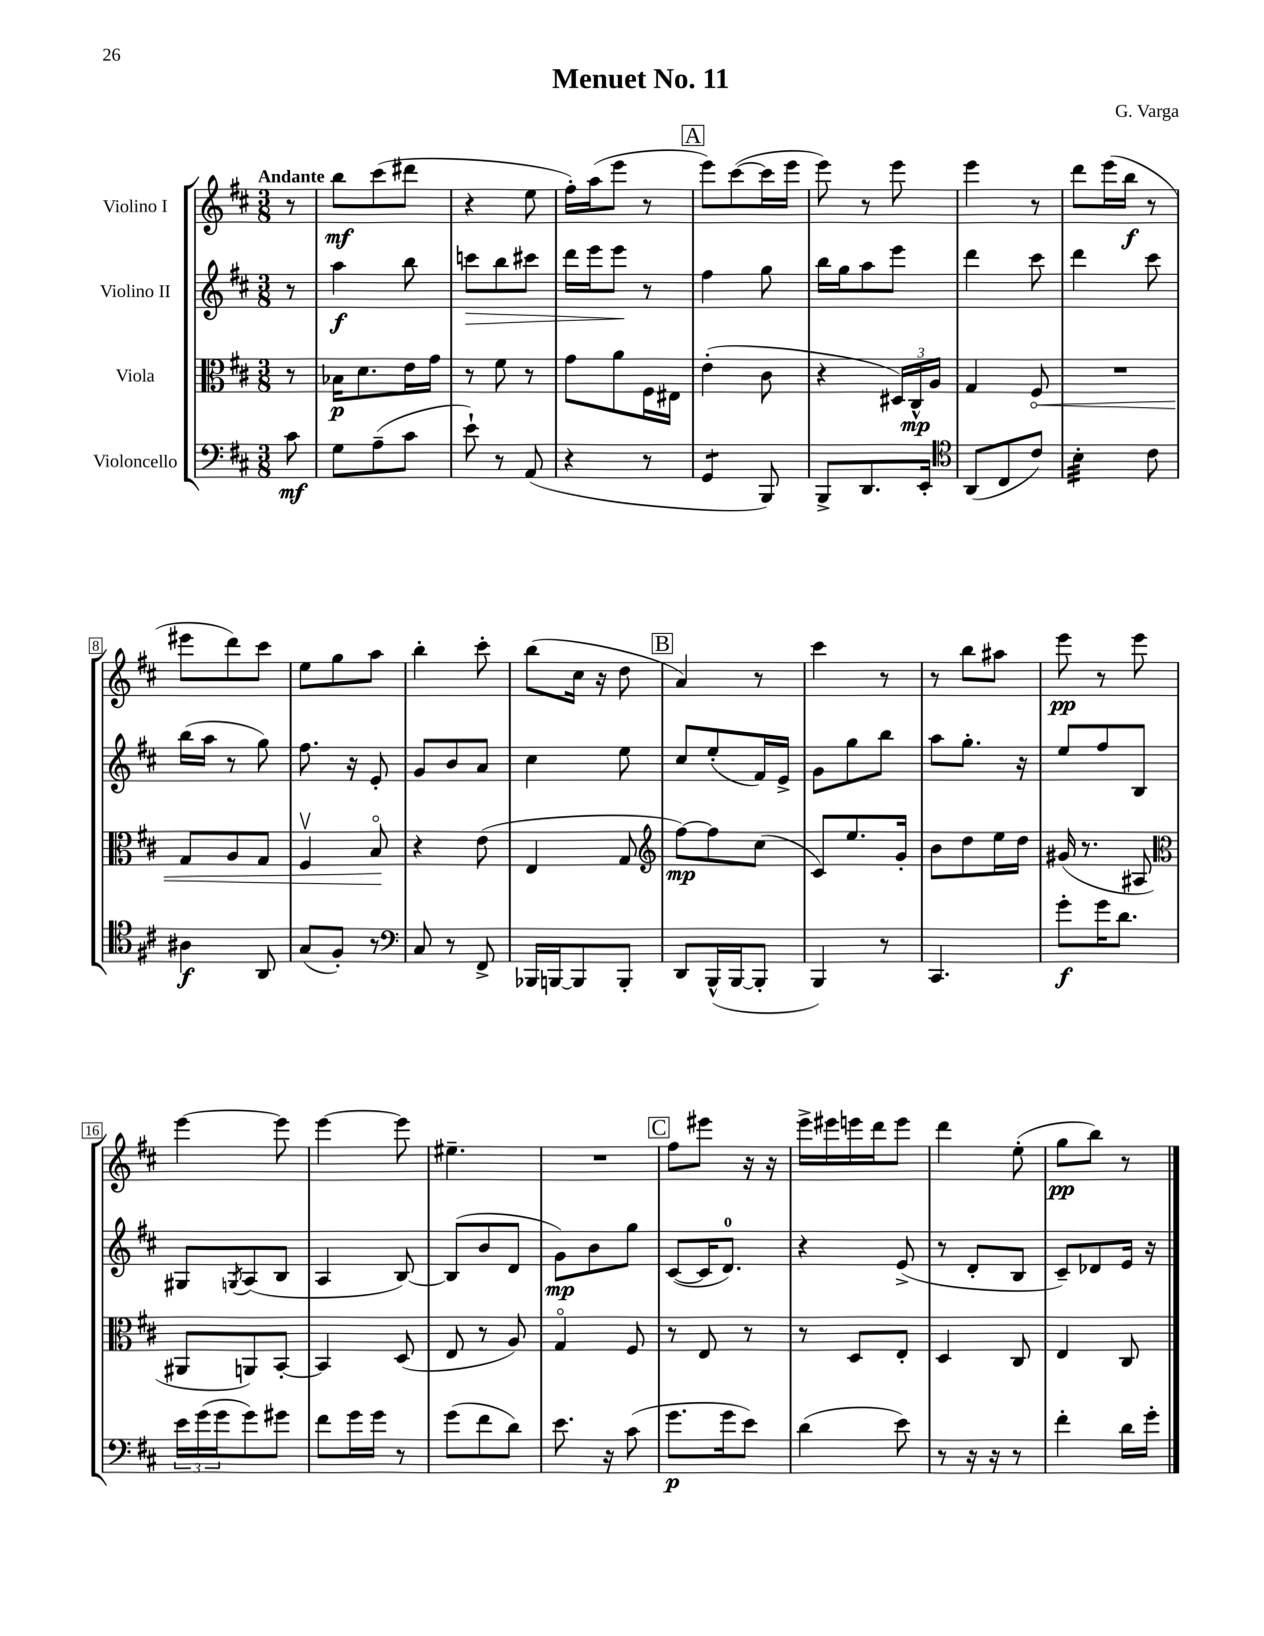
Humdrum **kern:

**kern	**kern	**kern	**kern
*staff4	*staff3	*staff2	*staff1
*clefF4	*clefC3	*clefG2	*clefG2
*k[f#c#]	*k[f#c#]	*k[f#c#]	*k[f#c#]
*M3/8	*M3/8	*M3/8	*M3/8
8c#	8r	8r	8r
=	=	=	=
8G	16B-	4aa	8bb
.	8.d	.	.
(8A~	.	.	(8ccc#
8c#	16e	8bb	8ddd#
.	16g	.	.
=	=	=	=
8e`)	8r	8ccc	4r
8r	8f#	8bb	.
(8AA	8r	8ccc#	8ee
=	=	=	=
4r	8g	16ddd	16ff#')
.	.	16eee	(16aa
.	8a	8eee	8eee
8r	16F#	8r	8r
.	16E#	.	.
=	=	=	=
4GG	(4e'	4ff#	8eee)
.	.	.	([8ccc#
8BBB)	8c#	8gg	16ccc#]
.	.	.	16eee
=	=	=	=
8BBB^	4r	16bb	8eee)
.	.	16gg	.
8.DD	.	8aa	8r
.	24D#)	8eee	8eee
.	24C#^^	.	.
16EE'	.	.	.
.	24A	.	.
=	=	=	=
*clefC4	*	*	*
(8AA	4G	4ddd	4eee
8C#	.	.	.
8c#)	8F#	8ccc#	8r
=	=	=	=
4B'	4.r	4ddd	8ddd
.	.	.	(16eee
.	.	.	16bb
8c#	.	8ccc#	8r
=	=	=	=
4A#	8G	(16bb	8eee#
.	.	16aa	.
.	8A	8r	8ddd)
8AA	8G	8gg)	8ccc#
=	=	=	=
(8G	4F#v	8.ff#	8ee
8F#')	.	.	8gg
.	.	16r	.
8r	8Bo	8e'	8aa
=	=	=	=
*clefF4	*	*	*
8C#	4r	8g	4bb'
8r	.	8b	.
8FF#^	(8e	8a	8ccc#'
=	=	=	=
16BBB-	4E	4cc#	(8bb
[16BBB	.	.	.
8BBB]	.	.	16cc#
.	.	.	16r
8BBB'	8G	8ee	8dd
=	=	=	=
*	*clefG2	*	*
8DD	[8ff#)	8cc#	4a)
(16BBB^^	8ff#]	(8ee'	.
[16BBB	.	.	.
8BBB']	(8cc#	16f#)	8r
.	.	16e^	.
=	=	=	=
4BBB)	8c#)	8g	4ccc#
.	8.ee	8gg	.
8r	.	8bb	8r
.	16g'	.	.
=	=	=	=
4.CC#	8b	8aa	8r
.	8dd	8.gg'	8bb
.	16ee	.	8aa#
.	16dd	16r	.
=	=	=	=
8g'	(16g#	8ee	8eee
.	8.r	.	.
16g	.	8ff#	8r
8.d	.	.	.
.	8A#	8B	8eee
=	=	=	=
*	*clefC3	*	*
24e	8AA#	8G#	[4eee
(24g	.	.	.
24g	.	.	.
.	.	8qG	.
8g)	8AA)	(8A	.
8g#	[8BB'	8B	8eee]
=	=	=	=
8f#	4BB]	4A	[4eee
16g	.	.	.
16g	.	.	.
8r	(8D	[8B)	8eee]
=	=	=	=
(8g	8E	(8B]	4.ee#~
8f#	8r	8b	.
8d)	8A)	8d	.
=	=	=	=
8.e	4Go	8g)	4.r
.	.	8b	.
16r	.	.	.
(8c#	8F#	8gg	.
=	=	=	=
8.g	8r	([8c#	8ff#
.	8E	16c#]	8eee#
16g	.	8.d)	.
8e)	8r	.	16r
.	.	.	16r
=	=	=	=
(4d	8r	4r	16eee^
.	.	.	16eee#
.	8D	.	16eee
.	.	.	16ddd
8e)	8E'	(8e^	8eee
=	=	=	=
8r	4D	8r	4ddd
16r	.	8d'	.
16r	.	.	.
8r	8C#	8B	(8ee'
=	=	=	=
4f#'	4E	8c#~)	8gg
.	.	8d-	8bb)
16d	8C#	16e	8r
16g'	.	16r	.
==	==	==	==
*-	*-	*-	*-
